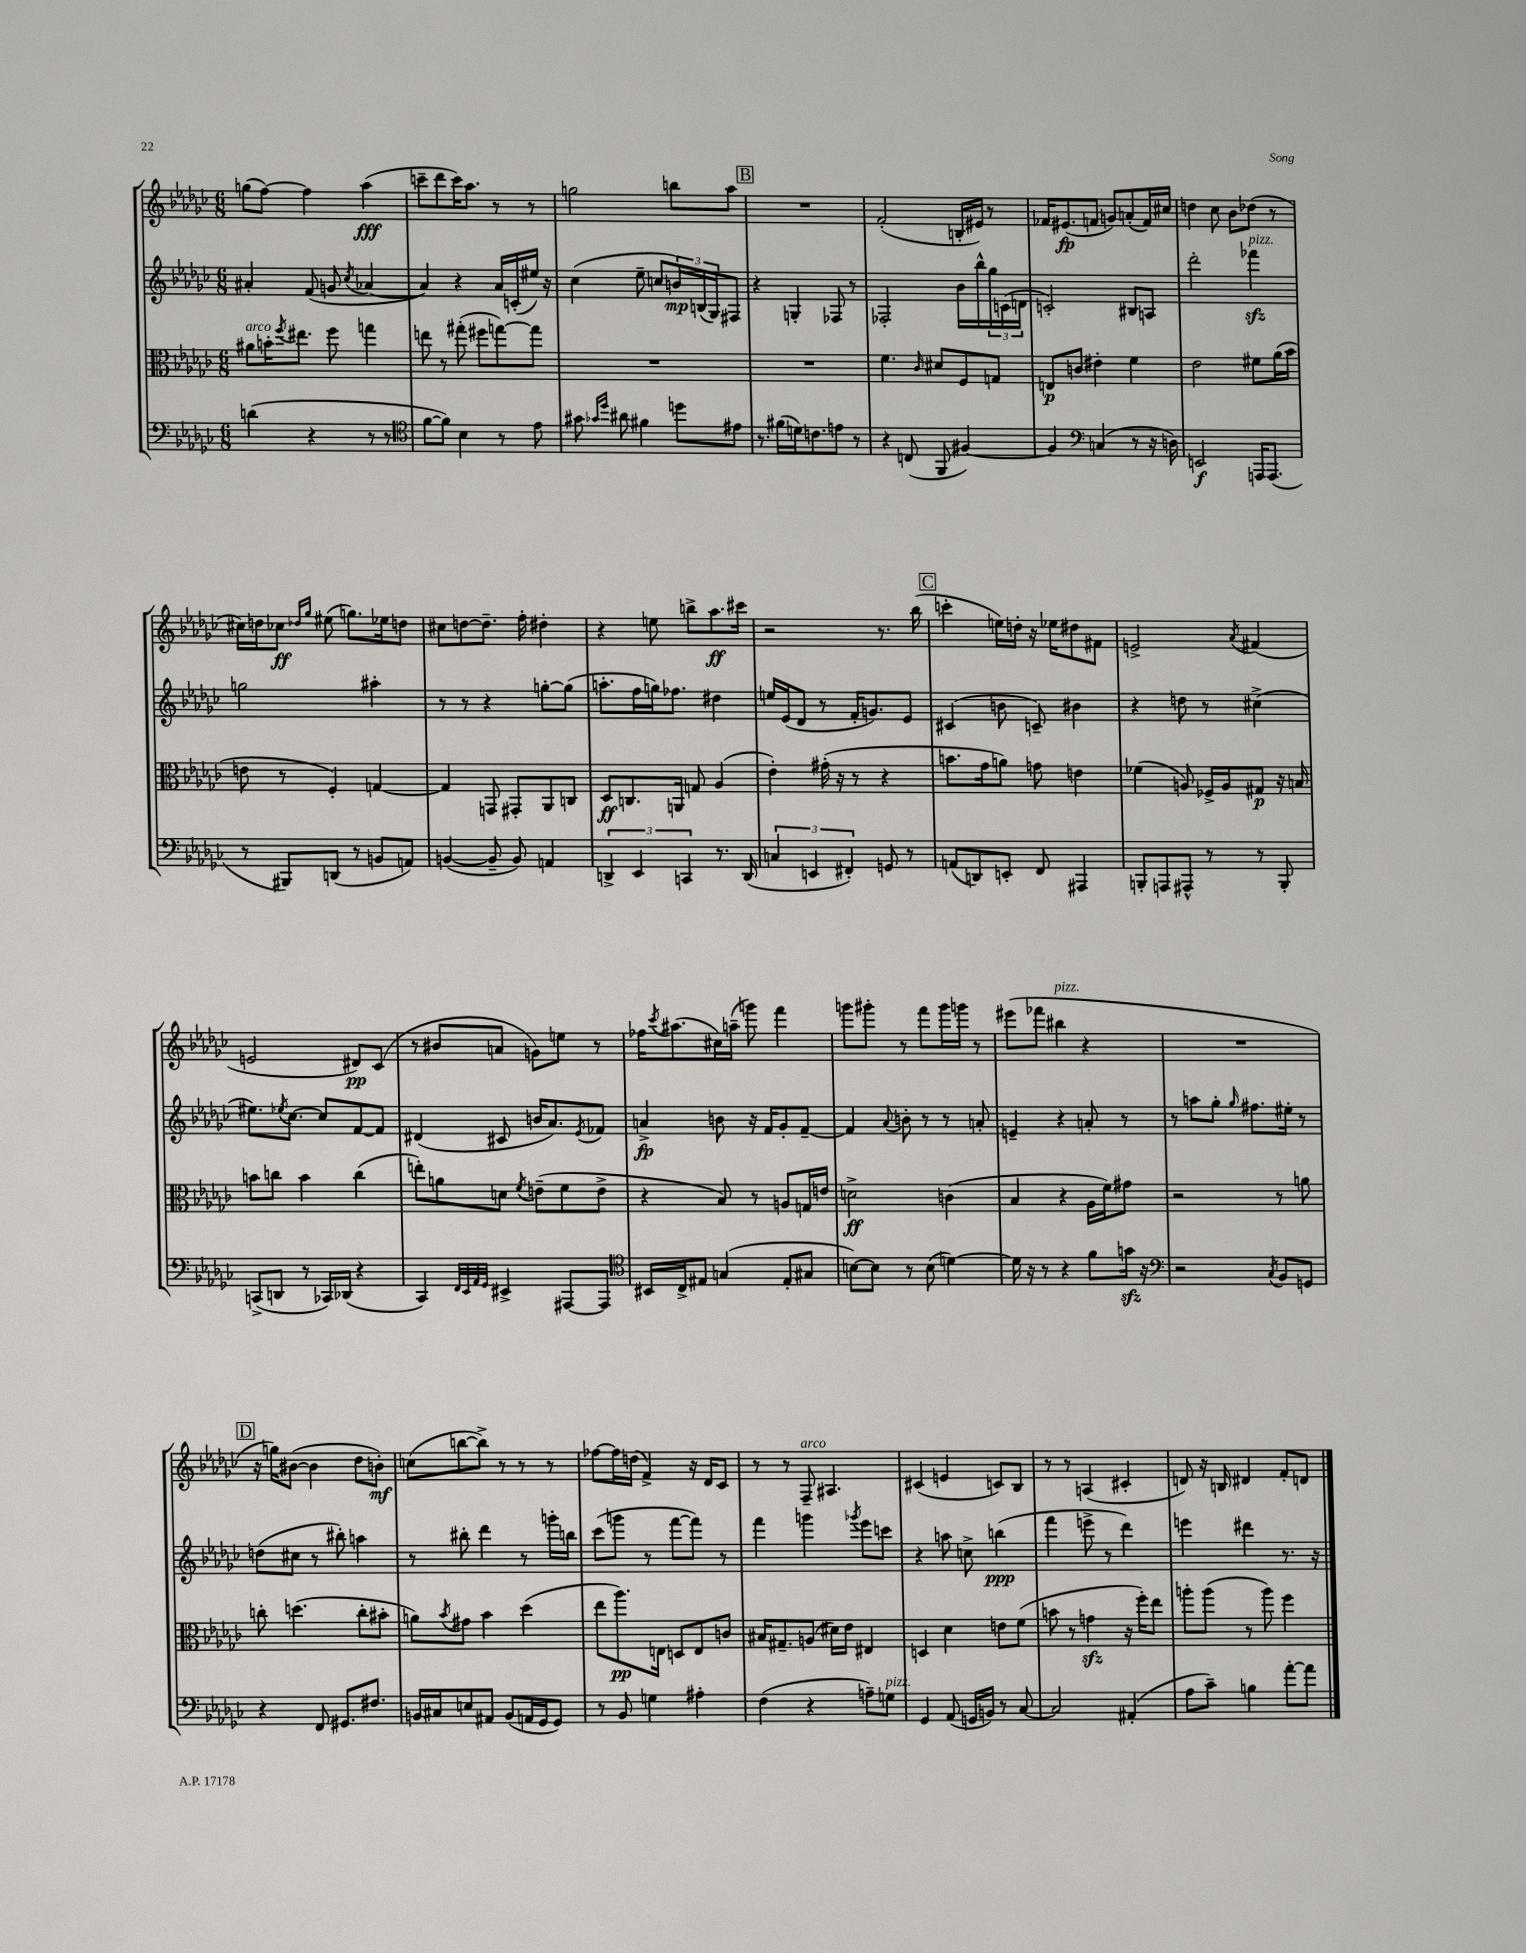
<<
\new StaffGroup <<
\new Staff = "s0" {
    \clef treble \key ges \major \numericTimeSignature \time 6/8
    g''8( f''8~) f''4 aes''4\fff( |
    c'''8-- des'''8 c'''16) aes''8. r8 r8 |
    g''2 b''8 aes''8 |
    \mark \markup { \box "B" } R2. |
    f'2-.( b16-. eis'16) r8 |
    fes'16 eis'8.\fp( f'8 g'8) a'8-.( f'16) cis''16 |
    d''4 ces''8 bes'8 des''8( r8 |
    cis''16) d''16 ces''8\ff \grace { des''16 ges''16 } eis''8( g''8.) ees''16 d''8 |
    cis''8 d''8~ d''8.-- f''16-. dis''4-. |
    r4 e''8 b''8-> aes''8.\ff cis'''16 |
    r2 r8. bes''16( |
    \mark \markup { \box "C" } c'''4-. e''16) d''16-. r16 ees''16 dis''8 fis'8 |
    e'2-> \acciaccatura { aes'8 } fis'4( |
    e'2 dis'8\pp) ces'8( |
    r8 bis'8 a'8 g'8) e''8 r8 |
    fes''16 \acciaccatura { ces'''8 } ais''8.( cis''16) a''16--( g'''8) f'''4 |
    g'''8 gis'''8-. r8 f'''8 gis'''16 g'''16 r8 |
    eis'''8( fes'''8 bis''4^\markup { \italic "pizz." } r4 |
    R2. |
    \mark \markup { \box "D" } r16 g''16) bis'8~( bis'4 des''8 b'8-.\mf) |
    c''8( b''8~ b''8->) r8 r8 r8 |
    fes''8~ fes''16 d''16( f'4->) r16 des'16 ces'8 |
    r8 r8 f8--^\markup { \italic "arco" } ais4. |
    cis'4( e'4 c'8) bes8 |
    r8 r8 a4( cis'4-. |
    d'8) r16 b16 dis'4 f'8-. d'8 \bar "|." |
}
\new Staff = "s1" {
    \clef treble \key ges \major \numericTimeSignature \time 6/8
    ais'4-. f'8( g'8 \acciaccatura { ces''8 } aes'4~ |
    aes'4) r4 aes'16 c'16-.( eis''16) r16 |
    ces''4( ees''8-- c''8 \tuplet 3/2 { b'16\mp) b16( ges16) } fis8 |
    \mark \markup { \box "B" } r4 g4-. fes8 r8 |
    fes2-. bes'16 bes''16-^ \tuplet 3/2 { ges''16 c'16( d'16 } |
    c'2-.) bis8 a8 |
    des'''2-. fes'''4\sfz^\markup { \italic "pizz." } |
    g''2 ais''4-. |
    r8 r8 r4 g''8~-. g''8( |
    a''8.-. f''16 g''16) fes''8. dis''4 |
    e''16 ees'16( des'8 r8 f'16-. g'8.) ees'8 |
    \mark \markup { \box "C" } cis'4( b'8 c'8--) bis'4 |
    r4 d''8 r8 cis''4->( |
    eis''8.) \acciaccatura { ees''8 } ces''8.~ ces''8 f'8~ f'8 |
    dis'4( cis'8 b'16 aes'8.) \acciaccatura { ees'8 } fes'8 |
    a'4->\fp b'8 r16 f'16 ges'8-. f'8~-- |
    f'4 \appoggiatura { aes'8 } b'8-. r8 r8 a'8-. |
    e'4-- r4 a'8-. r8 |
    r8 a''8 ges''8-. \grace { ges''16 } fis''8. eis''16-. r8 |
    \mark \markup { \box "D" } d''8( cis''8 r8 bis''8-.) a''4 |
    r8 bis''8-. des'''4 r8 g'''16-. b''16 |
    ces'''8( g'''8 r8 f'''8~ f'''8) r8 |
    f'''4 g'''4 \acciaccatura { ges'''8 } ees'''8 c'''8 |
    r4 a''8 c''8-> b''4\ppp( |
    f'''4 e'''8-> r8 des'''4) |
    e'''4 dis'''4 r8. r16 \bar "|." |
}
\new Staff = "s2" {
    \clef alto \key ges \major \numericTimeSignature \time 6/8
    ais'8^\markup { \italic "arco" } b'16-. \acciaccatura { f''8 } eis''8. f''8 g''4 |
    e''8 r8 gis''8-.( fis''8 g''8~) g''8 |
    R2. |
    \mark \markup { \box "B" } R2. |
    f'4. \grace { ces'16 } dis'8 f8 g8 |
    e8\p c'8 eis'4-. f'4 |
    ees'2 fis'8 aes'16( bes'16 |
    e'8 r8 f4-.) g4~ |
    g4 g,8 gis,8-. aes,8 c8 |
    des8\ff c8. a,16 g8 aes4( |
    ees'4-.) gis'16-.( r16 r8 r4 |
    \mark \markup { \box "C" } b'8. ges'16 a'8) g'8 e'4 |
    fes'4( a8) fes16-> a16 gis8\p r16 b16 |
    b'8 c''8 b'4 c''4( |
    e''8-.) a'8 d'8 \acciaccatura { f'8 } e'8--( f'8 e'8-> |
    r4 bes8) r8 a8 g16 e'16 |
    d'2->\ff c'4( |
    bes4 r4 aes16 f'16) gis'8 |
    r2 r8 a'8 |
    \mark \markup { \box "D" } c''8-. d''4.( c''8-. bis'8-. |
    a'8) \acciaccatura { bes'8 } gis'8 bes'4 des''4( |
    ees''8 aes''8.\pp) e16 d8 e8 c'8 |
    bis16 gis8.-- a8( dis'16) ees'16 eis4 |
    d4 des'4 e'8 f'8( |
    b'8 r8 g'4\sfz r16 f''16-.) ees''8 |
    a''8-. a''8( r8 a''8) f''4 \bar "|." |
}
\new Staff = "s3" {
    \clef bass \key ges \major \numericTimeSignature \time 6/8
    d'4( r4 r8 r8 |
    \clef tenor f'8~ f'8) bes4 r8 ees'8 |
    gis'8 \grace { ges'16 des''16 } ais'8 fis'4 d''8 eis'8 |
    \mark \markup { \box "B" } r8. fis'16( d'16) c'8. e'8 r8 |
    r4 c8( f,8 fis4~) |
    fis4 \clef bass c4( r8 r16 d16) |
    e,2\f a,,16 a,,8.( |
    r8 bis,,8) d,8( r8 b,8 a,8) |
    b,4~( b,8-- b,8) a,4 |
    \tuplet 3/2 { d,4-> ees,4 c,4 } r8. d,16( |
    \tuplet 3/2 { c4 e,4 fis,4-.) } g,8 r8 |
    \mark \markup { \box "C" } a,8( d,8) e,8-. f,8 ais,,4 |
    b,,8-. a,,8 ais,,8-^ r8 r8 b,,8-. |
    c,8->( d,8 r8 ces,16) des,16( r4 |
    ces,4) \grace { f,32 ees,32 aes,32 ges,32 } eis,4-> ais,,8~ ais,,8 |
    \clef tenor bis,16 ces16-> eis8 g4( eis8-. gis8 |
    b8~) b8 r8 b8( d'4~) |
    d'16 r16 r8 r4 f'8 g'16\sfz r16 |
    \clef bass r2 \acciaccatura { ces8 } bes,8 g,8 |
    \mark \markup { \box "D" } r4 f,8 gis,8. fis8. |
    b,16 cis16 e8 ais,8 b,8( a,16 ges,16 ges,8) |
    r8 bes,8 g4 ais4-. |
    f4( r4 a8--) g8^\markup { \italic "pizz." } |
    ges,4 aes,8( g,16 b,16) r8 ces8~ |
    ces2 ais,4-.( |
    aes8 ces'8--) b4 aes'8~-. aes'8 \bar "|." |
}
>>
>>
\layout { \context { \Score \remove "Bar_number_engraver" } }
